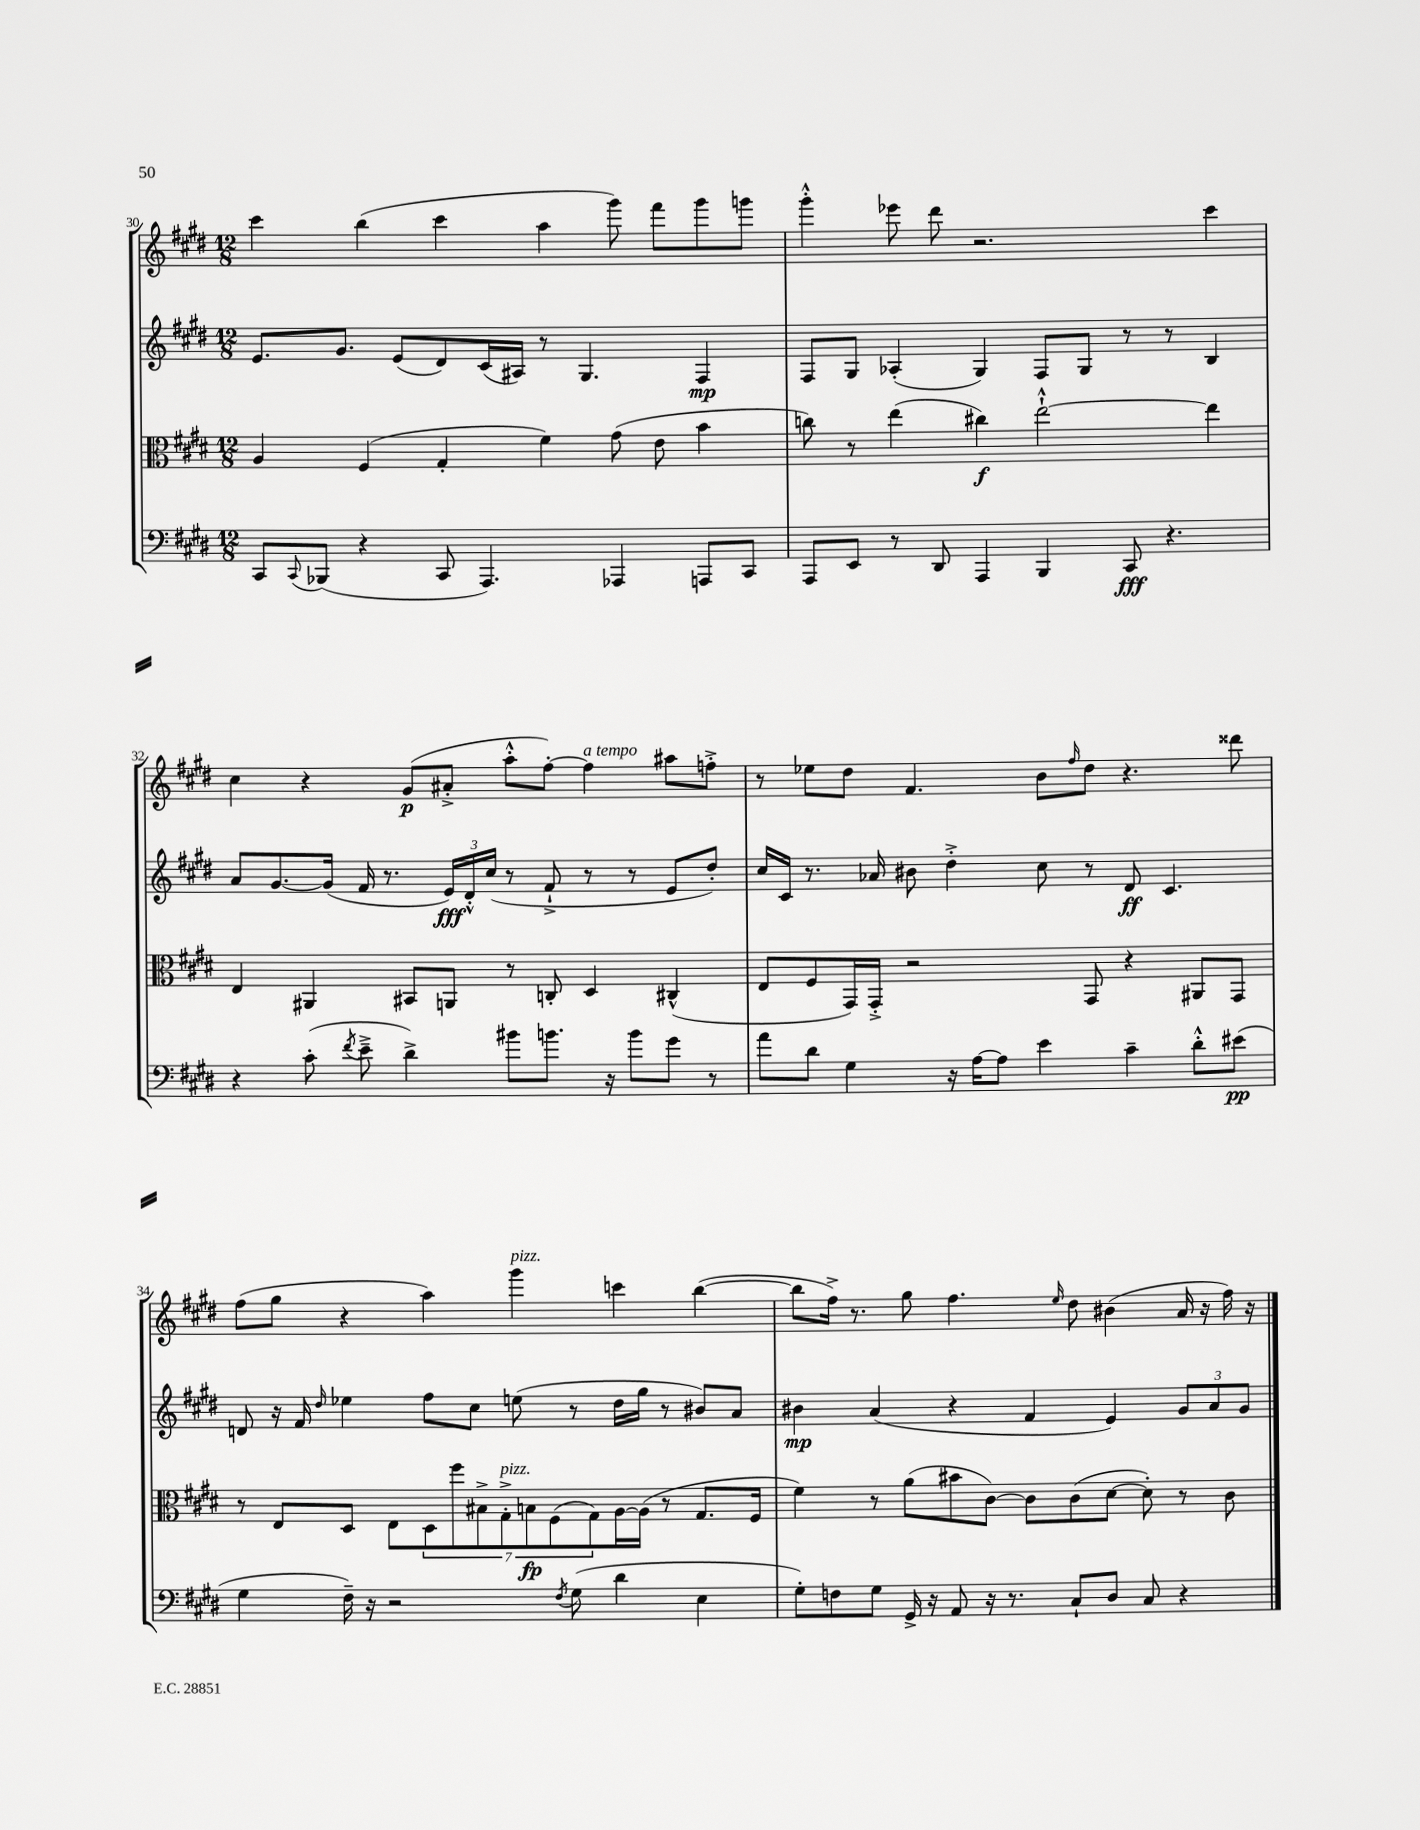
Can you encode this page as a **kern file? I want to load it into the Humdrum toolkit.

**kern	**kern	**kern	**kern
*staff4	*staff3	*staff2	*staff1
*clefF4	*clefC3	*clefG2	*clefG2
*k[f#c#g#d#]	*k[f#c#g#d#]	*k[f#c#g#d#]	*k[f#c#g#d#]
*M12/8	*M12/8	*M12/8	*M12/8
8CC#/L	4A/	8.e/L	4ccc#\
8qqCC#/	.	.	.
(8BBB-/J	.	.	.
.	.	8.g#/J	.
4r	(4F#/	.	(4bb\
.	.	(8e/L	.
8CC#/	4G#'/	8d#/)	4ccc#\
4.AAA/)	.	(16c#/L	.
.	.	16A#/JJ)	.
.	4f#\)	8r	4aa\
.	.	4.G#/	.
4AAA-/	(8g#\	.	8ggg#\)
.	8e\	.	8fff#\L
8AAA/L	4b\	4F#/	8ggg#\
8CC#/J	.	.	8ggg\J
=	=	=	=
8AAA/L	8cc\)	8F#/L	4ggg#'^^\
8EE/J	8r	8G#/J	.
8r	(4ee\	(4A-'/	8eee-\
8DD#/	.	.	8ddd#\
4AAA/	4cc#\)	4G#/)	2.r
4BBB/	[2ee`^^\	8F#/L	.
.	.	8G#/J	.
8CC#/	.	8r	.
4.r	.	8r	.
.	4ee\]	4B/	4ccc#\
=	=	=	=
4r	4E/	8a/L	4cc#\
.	.	[8.g#/	.
(8c#'\	4AA#/	.	4r
.	.	(16g#/]Jk	.
8qf#/	.	.	.
8e~^\	.	16f#/	.
.	.	8.r	.
4d#^\)	8BB#/L	.	(8g#/L
.	8AA/J	24e/LL)	8a#'^/J
.	.	24d#'^^/	.
.	.	(24cc#/JJ	.
8b#\L	8r	8r	8aa'^^\L
8.b\J	8C'/	8f#`^/	[8ff#'\J)
.	4D#/	8r	4ff#\]
16r	.	.	.
8b\L	.	8r	.
8g#\J	(4C#^^/	8e/L	8aa#\L
8r	.	8dd#'/J)	8ff'^\J
=	=	=	=
8a\L	8E/L	16cc#/LL	8r
.	.	16c#/JJ	.
8d#\J	8F#/	8.r	8ee-\L
4G#\	16GG#/L)	.	8dd#\J
.	16GG#'^/JJ	16a-/	.
.	2r	8b#\	4.f#/
16r	.	4dd#'^\	.
[16A\LK	.	.	.
8A\]J	.	.	.
4e\	.	8cc#\	8b\L
.	.	.	16qqff#/
.	8GG#/	8r	8dd#\J
4c#~\	4r	8d#/	4.r
.	.	4.c#/	.
8d#'^^\L	8AA#/L	.	.
(8e#\J	8GG#/J	.	8ddd##\
=	=	=	=
4G#\	8r	8d/	(8ff#\L
.	8E/L	16r	8gg#\J
.	.	16f#/	.
.	.	16qqdd#/	.
16F#~\)	8D#/J	4ee-\	4r
16r	.	.	.
2r	8E\L	.	.
.	14D#\	8ff#\L	4aa\)
.	14ff#\	.	.
.	.	8cc#\J	.
.	14B#^\	.	.
.	14G#'^\	.	.
.	.	(8ee\	4ggg#\
.	14B\	.	.
.	(14F#\	.	.
8qF#/	.	.	.
(8G#\	.	8r	.
.	14G#\)	.	.
4d#\	[16A\L	16dd#\LL	4ccc\
.	(16A\]JJ	16gg#\JJ	.
.	8r	8r	.
4E\	8.G#/L	8b#/L)	([4bb\
.	.	8a/J	.
.	16F#/Jk	.	.
=	=	=	=
8G#'\L)	4f#\)	4b#\	8bb\]L
8F\	.	.	16ff#^\Jk)
.	.	.	8.r
8G#\J	8r	(4a/	.
16GG#^/	(8a\L	.	8gg#\
16r	.	.	.
8AA/	8b#\	4r	4.ff#\
16r	[8c#\J)	.	.
8.r	.	.	.
.	8c#\]L	4f#/	.
.	.	.	16qqee/
8C#`/L	(8c#\	.	8dd#\
8D#/J	[8d#\J	4e/)	(4b#\
8C#/	8d#'\])	.	.
4r	8r	12g#/L	16a/
.	.	.	16r
.	.	12a/	.
.	8c#\	.	16ff#\)
.	.	12g#/J	.
.	.	.	16r
==	==	==	==
*-	*-	*-	*-
